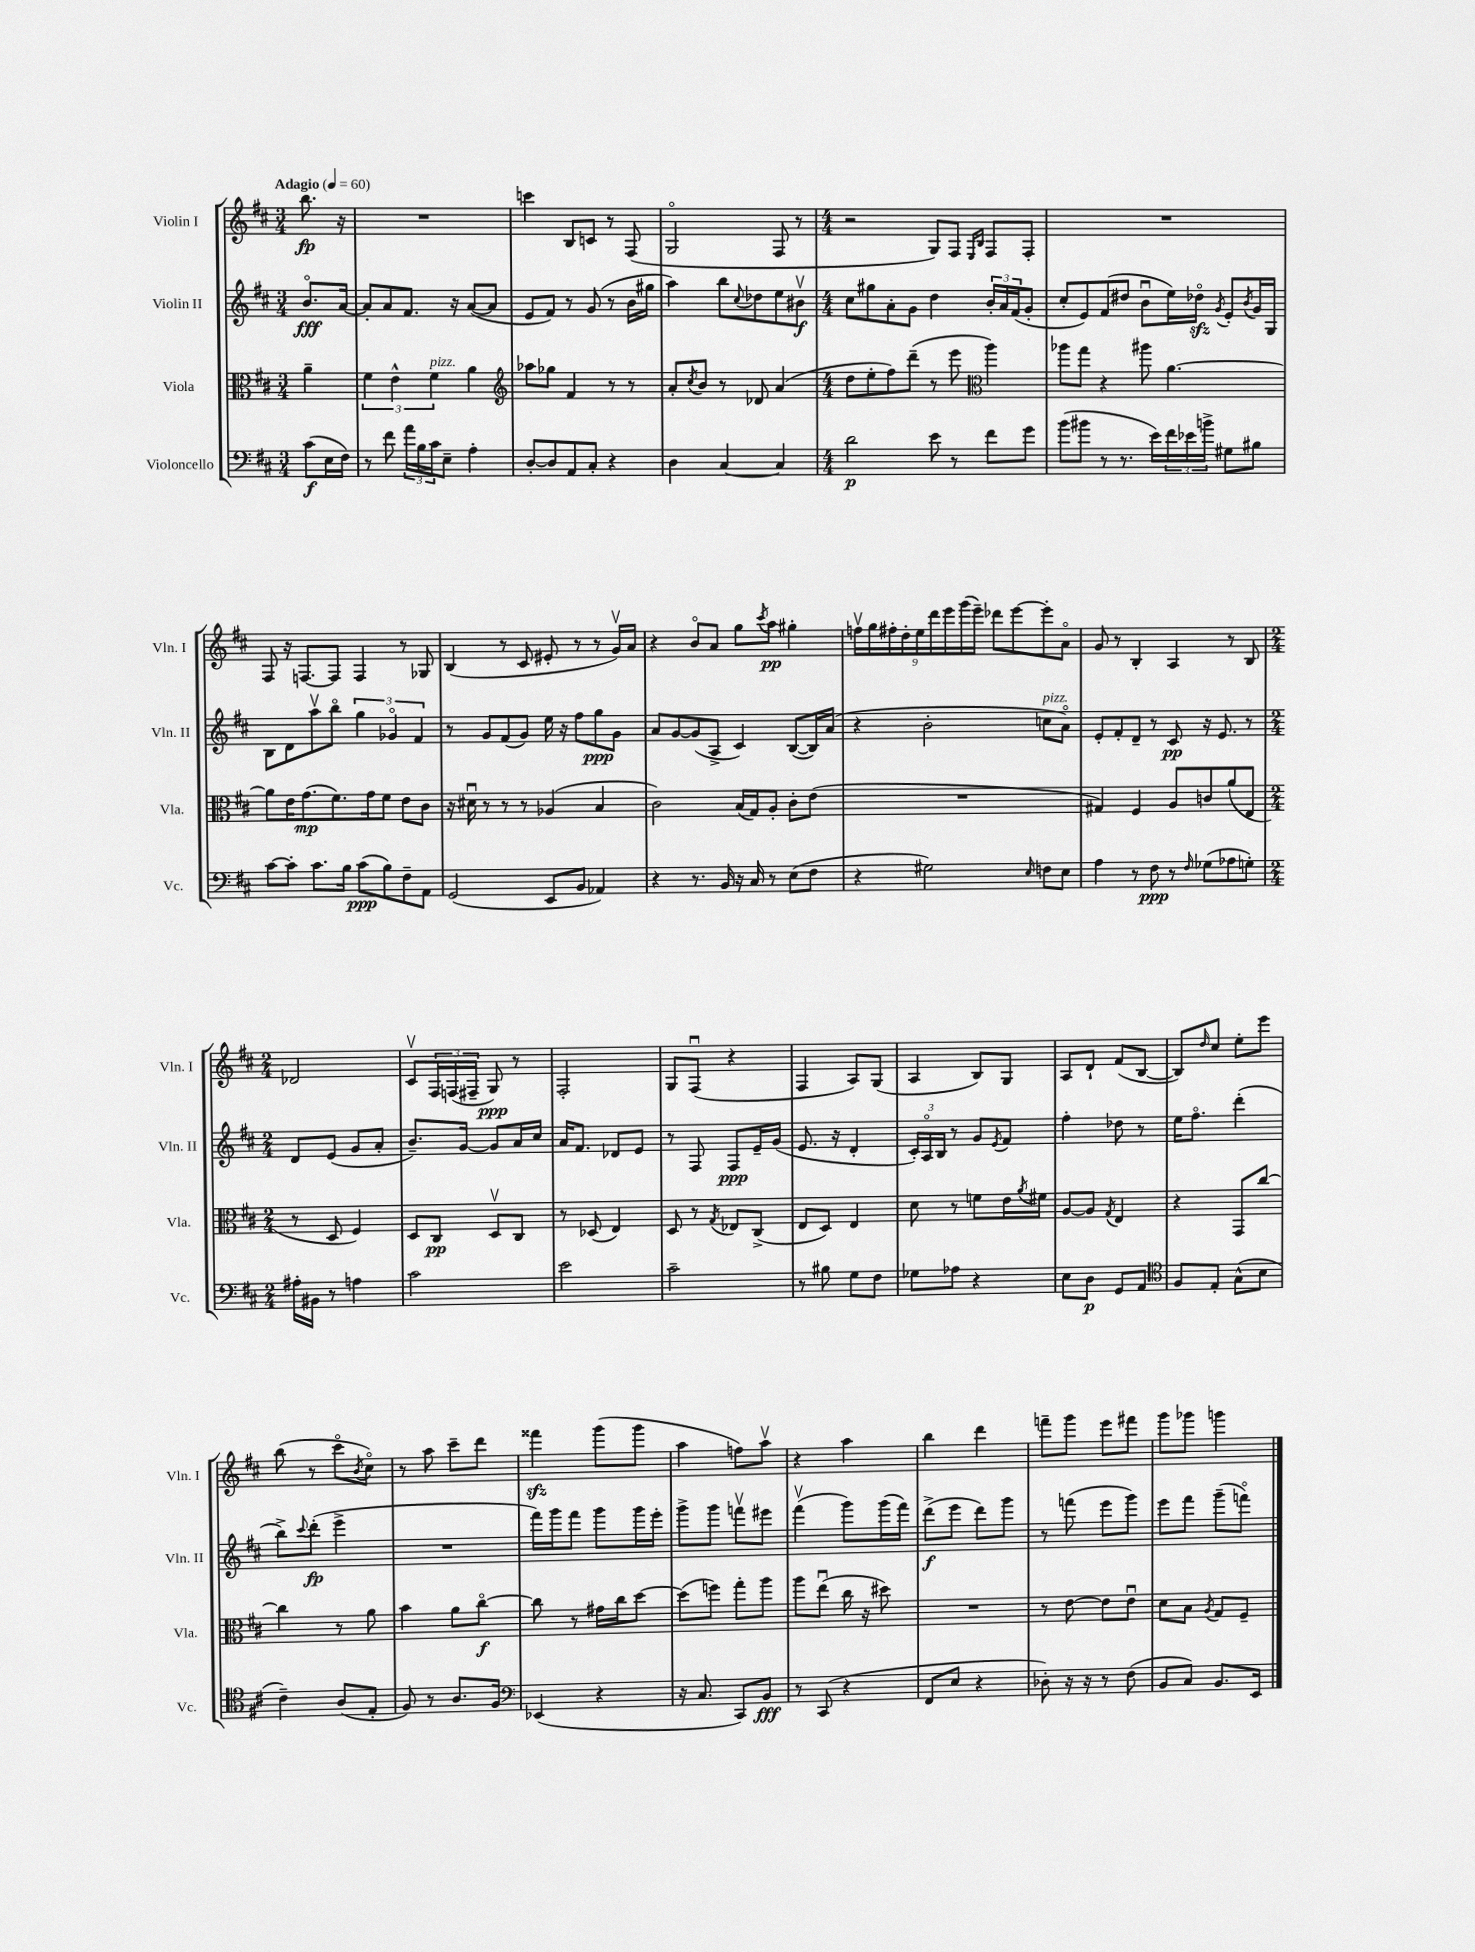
<<
\new StaffGroup <<
\new Staff = "s0" \with { instrumentName = "Violin I" shortInstrumentName = "Vln. I" } {
    \clef treble \key d \major \numericTimeSignature \time 3/4 \partial 4 \tempo "Adagio" 4 = 60
    b''8.\fp r16 |
    R2. |
    c'''4 b8 c'8 r8 fis8( |
    g2\flageolet fis8 r8 |
    \numericTimeSignature \time 4/4 r2 g8) fis8 \grace { e16 b16 } fis8 fis8-. |
    R1 |
    fis8 r16 f8.~ f8 f4 r8 ges8 |
    b4( r8 cis'8 eis'8-. r8 r8 g'16\upbow) a'16 |
    r4 b'8\flageolet a'8 g''8 \acciaccatura { cis'''8 } a''8\pp gis''4-. |
    \tuplet 9/8 { f''16\upbow g''16 fis''16-. d''16-. e''16 d'''16 e'''16 g'''16( e'''16--) } des'''8 e'''8~ e'''8-. a'8\flageolet |
    g'8 r8 b4-. a4 r8 b8 |
    \numericTimeSignature \time 2/4 des'2 |
    cis'8\upbow \tuplet 3/2 { fis16 f16( fis16-- } g8\ppp) r8 |
    fis2-. |
    g8 fis8\downbow( r4 |
    fis4 a8) g8( |
    a4 b8) g8 |
    a8 d'8-! fis'8( b8~ |
    b8) \grace { d''16 } cis''8 e''8-. e'''8 |
    b''8( r8 cis'''8\flageolet \acciaccatura { b'8 } cis''8\flageolet) |
    r8 a''8 cis'''8-- d'''8 |
    fisis'''4\sfz g'''8( g'''8 |
    a''4 f''8) a''8\upbow |
    r4 a''4 |
    b''4 d'''4 |
    f'''8-- g'''8 e'''8 fis'''8 |
    g'''8 ges'''8 g'''4 \bar "|." |
}
\new Staff = "s1" \with { instrumentName = "Violin II" shortInstrumentName = "Vln. II" } {
    \clef treble \key d \major \numericTimeSignature \time 3/4 \partial 4
    b'8.\flageolet\fff a'16~ |
    a'8-. a'8 fis'8. r16 a'8~( a'8 |
    e'8 fis'8) r8 g'8( r8 b'16 gis''16 |
    a''4) b''8 \appoggiatura { cis''8 } des''8 e''8 bis'8\upbow\f |
    \numericTimeSignature \time 4/4 cis''8 gis''8 a'8-. g'8 d''4 \tuplet 3/2 { b'16-. a'16 fis'16( } g'8-. |
    cis''8-. e'8) fis'8( dis''8 b'8\downbow e''16) des''16\flageolet\sfz \acciaccatura { g'8 } e'8-. \acciaccatura { b'8 } g'16 g16 |
    b8 d'8 a''8\upbow b''8\flageolet \tuplet 3/2 { g''4 ges'4\flageolet fis'4 } |
    r8 g'8 fis'8( g'8) e''16 r16 fis''8 g''8\ppp g'8 |
    a'8 g'8~ g'8( a8-> cis'4) b8~( b16) a'16( |
    r4 b'2-. c''8^\markup { \italic "pizz." } a'8\flageolet) |
    e'8-. fis'8-. d'8-- r8 cis'8\pp r16 e'8. r8 |
    \numericTimeSignature \time 2/4 d'8 e'8( g'8 a'8-. |
    b'8.--) g'16~ g'8 a'16 cis''16 |
    a'16 fis'8. des'8 e'8 |
    r8 fis8 fis8\ppp e'16-- g'16( |
    e'8. r16 d'4-. |
    \tuplet 3/2 { cis'16-.) a16\flageolet b16 } r8 g'8 \acciaccatura { e'8 } fis'8 |
    fis''4-. des''8 r8 |
    e''16 fis''8.\flageolet d'''4-.( |
    b''8->) \appoggiatura { cis'''8 } d'''8-.\fp( e'''4-> |
    R2 |
    fis'''16) g'''16 fis'''8 g'''8 g'''16 e'''16-. |
    g'''8-> g'''8 f'''8\upbow eis'''8 |
    fis'''4\upbow( g'''8) g'''16( fis'''16) |
    d'''8->\f( e'''8 d'''8) g'''8 |
    r8 f'''8( e'''8 g'''8) |
    e'''8 fis'''8 g'''8--( f'''8\flageolet) \bar "|." |
}
\new Staff = "s2" \with { instrumentName = "Viola" shortInstrumentName = "Vla." } {
    \clef alto \key d \major \numericTimeSignature \time 3/4 \partial 4
    a'4-- |
    \tuplet 3/2 { fis'4 e'4-^ fis'4^\markup { \italic "pizz." } } a'4 |
    \clef treble aes''8 ges''8 fis'4 r8 r8 |
    a'8-. \acciaccatura { cis''8 } b'8 r8 des'8 a'4( |
    \numericTimeSignature \time 4/4 d''8 e''8-. fis''8) d'''8--( r8 e'''8 \clef alto a''4) |
    aes''8 g''8 r4 ais''8 a'4.~ |
    a'8 e'16 g'8.\mp( fis'8.) g'16 fis'8 e'8 cis'8 |
    r16 dis'16\downbow r8 r8 r8 aes4( b4 |
    cis'2) b16( g16) a8-. cis'8-. e'8( |
    R1 |
    gis4) fis4 a8 c'8 a'8( e8 |
    \numericTimeSignature \time 2/4 r8 d8 fis4) |
    d8 cis8\pp d8\upbow cis8 |
    r8 des8( e4) |
    d8 r8 \acciaccatura { g8 } ees8 cis8->( |
    e8 d8) e4 |
    d'8 r8 f'8 e'16 \acciaccatura { a'8 } fis'16 |
    a8~ a8 \acciaccatura { g8 } e4 |
    r4 g,8 cis''8~ |
    cis''4 r8 a'8 |
    b'4 a'8 cis''8~\flageolet\f |
    cis''8 r8 gis'16 cis''16 d''8~ |
    d''8( f''8) g''8-. a''8 |
    a''8 e''8\downbow( cis''16 r16 dis''8) |
    R2 |
    r8 e'8~ e'8 e'8\downbow |
    d'8 b8 \acciaccatura { a8 } g8 fis8-- \bar "|." |
}
\new Staff = "s3" \with { instrumentName = "Violoncello" shortInstrumentName = "Vc." } {
    \clef bass \key d \major \numericTimeSignature \time 3/4 \partial 4
    cis'8\f( e16 fis16) |
    r8 fis'8 \tuplet 3/2 { a'16 b16 cis'16 } e8-- a4-. |
    d8~-. d8 a,8 cis8-. r4 |
    d4 cis4~ cis4 |
    \numericTimeSignature \time 4/4 d'2\p e'8 r8 fis'8 g'8 |
    b'8( bis'8 r8 r8. e'16) \tuplet 3/2 { fis'16 ees'16 b'16-> } gis8 bis8 |
    cis'8~ cis'8-. cis'8. b16 cis'8\ppp( b8) fis8-- a,8 |
    g,2( e,8 b,8 aes,4) |
    r4 r8. b,16 r16 cis16 r8 e8( fis8 |
    r4 gis2) \grace { e16 } f8 e8 |
    a4 r8 fis8\ppp r8 \grace { fis16 } ges8( aes8 g8-.) |
    \numericTimeSignature \time 2/4 ais16-. bis,16 r8 a4 |
    cis'2 |
    e'2 |
    cis'2-- |
    r8 bis8 g8 fis8 |
    ges8 aes8 r4 |
    e8 d8\p g,8 a,8 |
    \clef tenor fis8 e8-. g8-^( b8 |
    cis'4--) a8( e8-. |
    fis8) r8 a8. fis16 |
    \clef bass ees,4( r4 |
    r16 cis8. cis,8) b,8\fff |
    r8 cis,8( r4 |
    fis,8 e8 r4 |
    des8-.) r16 r16 r8 fis8( |
    b,8 cis8) b,8. e,16 \bar "|." |
}
>>
>>
\layout { \context { \Score \remove "Bar_number_engraver" } }
